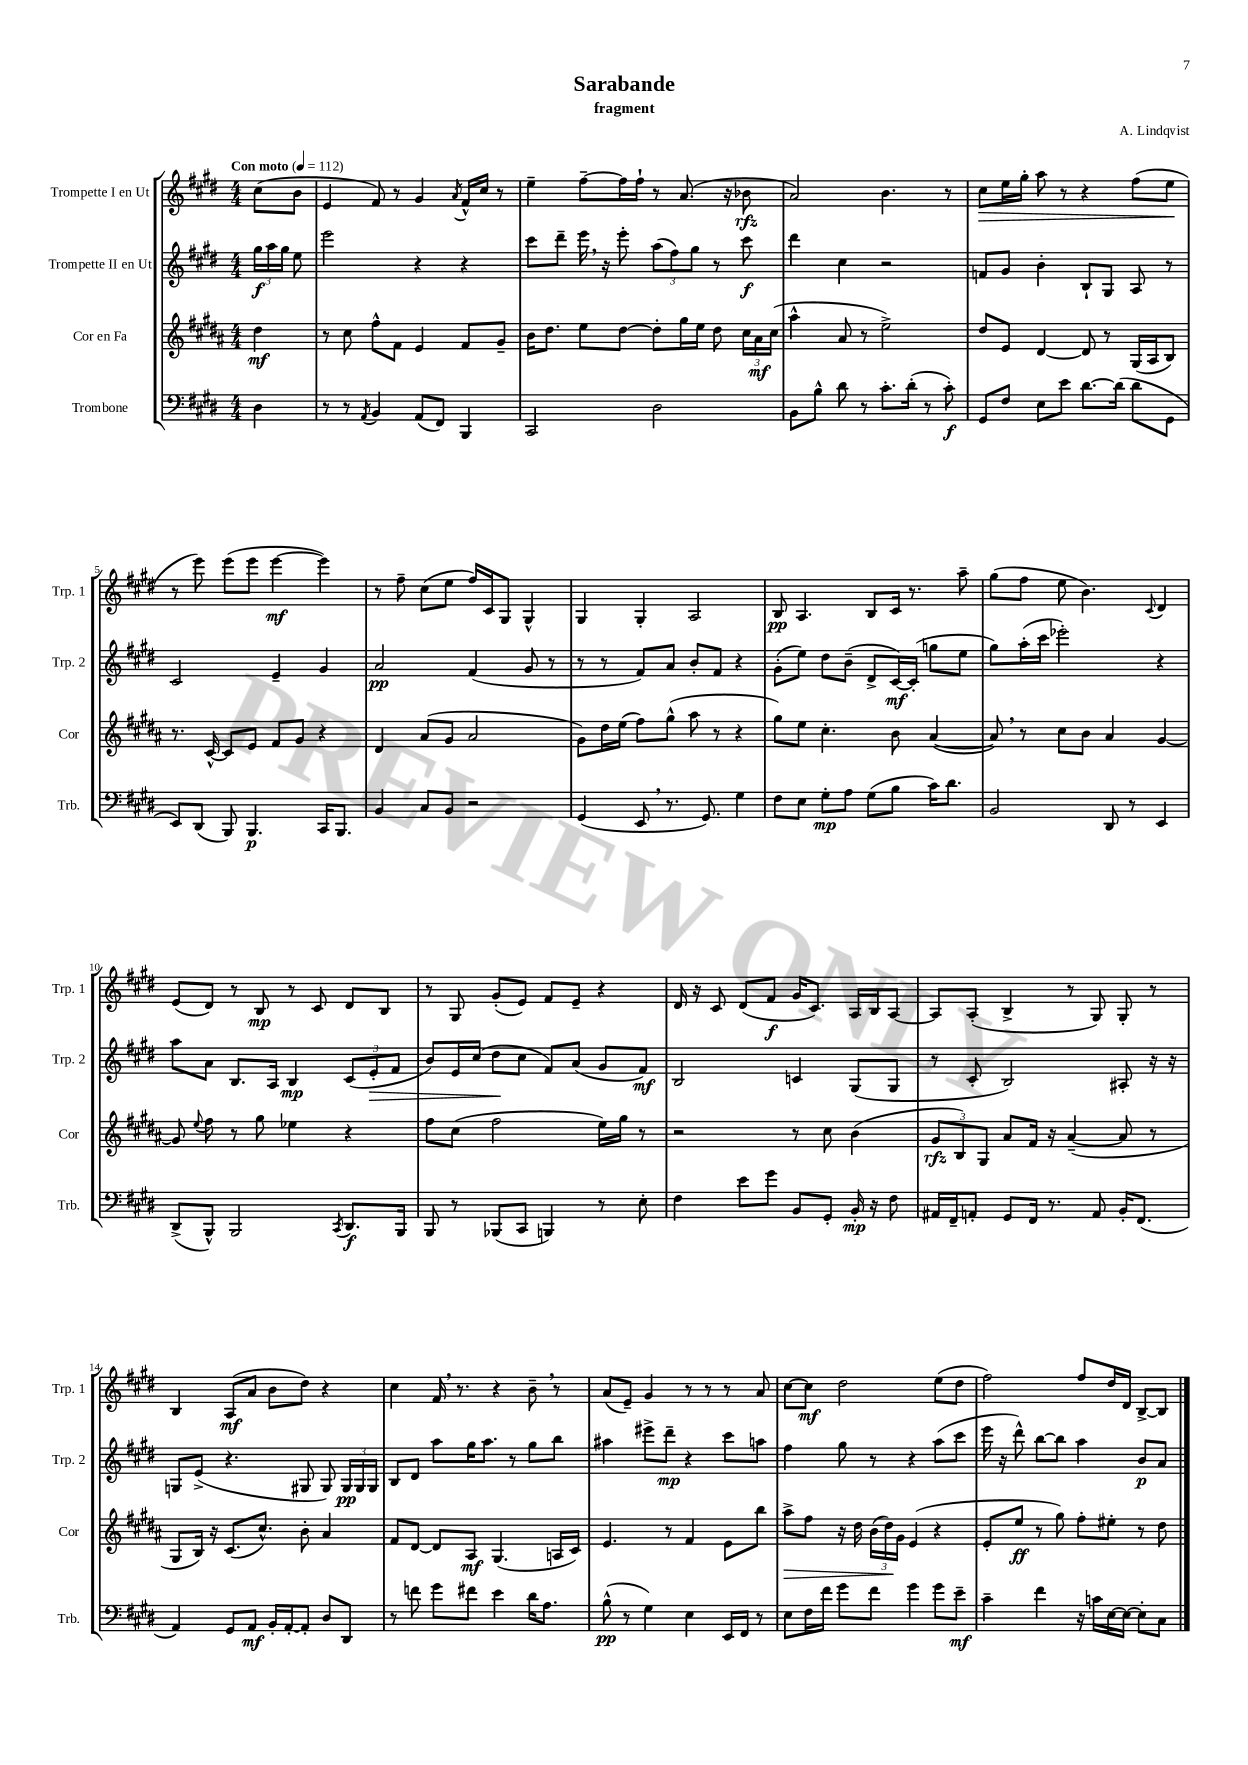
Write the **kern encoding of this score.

**kern	**dynam	**kern	**dynam	**kern	**dynam	**kern	**dynam
*part4	*part4	*part3	*part3	*part2	*part2	*part1	*part1
*staff4	*staff4	*staff3	*staff3	*staff2	*staff2	*staff1	*staff1
*I"Trombone	*	*I"Cor en Fa	*	*I"Trompette II en Ut	*	*I"Trompette I en Ut	*
*I'Trb.	*	*I'Cor	*	*I'Trp. 2	*	*I'Trp. 1	*
*clefF4	*	*clefG2	*	*clefG2	*	*clefG2	*
*k[f#c#g#d#]	*	*k[f#c#g#d#a#]	*	*k[f#c#g#d#]	*	*k[f#c#g#d#]	*
*M4/4	*	*M4/4	*	*M4/4	*	*M4/4	*
*MM112	*	*MM112	*	*MM112	*	*MM112	*
=	=	=	=	=	=	=	=
!	!	!	!	!	!	!LO:TX:a:B:t=Con moto	!
4D#\	.	4dd#\	mf	24gg#\LL	f	(8cc#\L	.
.	.	.	.	24aa\	.	.	.
.	.	.	.	24gg#\JJ	.	.	.
.	.	.	.	8ee\	.	8b\J	.
=1	=1	=1	=1	=1	=1	=1	=1
8r	.	8r	.	2eee\	.	4e/	.
8r	.	8cc#\	.	.	.	.	.
8qAA/	.	.	.	.	.	.	.
4BB/	.	8ff#^^\L	.	.	.	8f#/)	.
.	.	8f#\J	.	.	.	8r	.
(8AA/L	.	4e/	.	4r	.	4g#/	.
8FF#/J)	.	.	.	.	.	.	.
.	.	.	.	.	.	8qa/	.
4BBB/	.	8f#/L	.	4r	.	16f#^^/LL	.
.	.	.	.	.	.	16cc#/JJ	.
.	.	8g#~/J	.	.	.	8r	.
=2	=2	=2	=2	=2	=2	=2	=2
2CC#/	.	16b\KL	.	8ccc#\L	.	4ee~\	.
.	.	8.dd#\J	.	.	.	.	.
.	.	.	.	8ddd#~\J	.	.	.
.	.	8ee\L	.	16eee,\	.	[8ff#~\L	.
.	.	.	.	16r	.	.	.
.	.	[8dd#\J	.	8eee'\	.	16ff#\L]	.
.	.	.	.	.	.	16ff#`\JJ	.
2D#\	.	8dd#'\L]	.	(12aa\L	.	8r	.
.	.	.	.	12ff#\)	.	.	.
.	.	16gg#\L	.	.	.	(8.a/	.
.	.	.	.	12gg#\J	.	.	.
.	.	16ee\JJ	.	.	.	.	.
.	.	8dd#\	.	8r	.	.	.
.	.	.	.	.	.	16r	.
.	.	24cc#\LL	.	8ccc#\	f	8b-X\	rfz
.	.	24a#\	mf	.	.	.	.
.	.	(24cc#\JJ	.	.	.	.	.
=3	=3	=3	=3	=3	=3	=3	=3
8BB\L	.	4aa#^^\	.	4ddd#\	.	2a/)	.
8B^^\J	.	.	.	.	.	.	.
8d#\	.	8a#/	.	4cc#\	.	.	.
8r	.	8r	.	.	.	.	.
8.c#'\L	.	2ee^\)	.	2r	.	4.b\	.
(16d#'\Jk	.	.	.	.	.	.	.
8r	.	.	.	.	.	.	.
8c#'\)	f	.	.	.	.	8r	.
=4	=4	=4	=4	=4	=4	=4	=4
!	!	!	!	!	!	!	!LO:HP:b
8GG#/L	.	8dd#/L	.	8fn/L	.	8cc#\L	>
8F#/J	.	8e/J	.	8g#/J	.	16ee\L	.
.	.	.	.	.	.	16gg#'\JJ	.
8E\L	.	[4d#/	.	4b'\	.	8aa\	.
8e\J	.	.	.	.	.	8r	.
[8.d#\L	.	8d#/]	.	8B`/L	.	4r	.
.	.	8r	.	8G#/J	.	.	.
(16d#\Jk]	.	.	.	.	.	.	.
8d#\L	.	(16G#/LL	.	8A/	.	(8ff#\L	.
.	.	16A#/J	.	.	.	.	.
8GG#\J	.	8B/J)	.	8r	.	8ee\J	.
.	.	.	.	.	.	.	]
!!LO:LB:g=z
=5	=5	=5	=5	=5	=5	=5	=5
8EE/L)	.	8.r	.	2c#/	.	8r	.
(8DD#/J	.	.	.	.	.	8eee\)	.
.	.	[16c#^^/	.	.	.	.	.
8BBB/)	.	8c#/L]	.	.	.	(8eee\L	.
4.BBB/	p	8e/J	.	.	.	8eee\J	.
.	.	8f#/L	.	4e~/	.	[4eee\	mf
.	.	8g#/J	.	.	.	.	.
16CC#/KL	.	4r	.	4g#/	.	4eee\])	.
8.BBB/J	.	.	.	.	.	.	.
=6	=6	=6	=6	=6	=6	=6	=6
4BB/	.	4d#/	.	2a/	pp	8r	.
.	.	.	.	.	.	8ff#~\	.
8C#/L	.	(8a#/L	.	.	.	(8cc#\L	.
8BB/J	.	8g#/J	.	.	.	8ee\J	.
2r	.	2a#/	.	(4f#/	.	16ff#/LL)	.
.	.	.	.	.	.	16c#/J	.
.	.	.	.	.	.	8G#/J	.
.	.	.	.	8g#/	.	4G#^^/	.
.	.	.	.	8r	.	.	.
=7	=7	=7	=7	=7	=7	=7	=7
(4GG#/	.	8g#\L)	.	8r	.	4G#/	.
.	.	16dd#\L	.	8r	.	.	.
.	.	(16ee\JJ	.	.	.	.	.
8EE,/	.	8ff#\L)	.	8f#/L)	.	4G#'/	.
8.r	.	(8gg#^^\J	.	8a/J	.	.	.
.	.	8aa#\	.	8b'/L	.	2A/	.
8.GG#/)	.	.	.	.	.	.	.
.	.	8r	.	8f#/J	.	.	.
4G#\	.	4r	.	4r	.	.	.
=8	=8	=8	=8	=8	=8	=8	=8
8F#\L	.	8gg#\L)	.	(8g#'\L	.	8B/	pp
8E\J	.	8ee\J	.	8ee\J)	.	4.A/	.
8G#'\L	mp	4.cc#'\	.	8dd#\L	.	.	.
8A\J	.	.	.	(8b~\J	.	.	.
(8G#\L	.	.	.	8d#^/L	.	8B/L	.
8B\J	.	8b\	.	[16c#/L)	mf	16c#/Jk	.
.	.	.	.	(16c#'/JJ]	.	8.r	.
16c#\KL)	.	([4a#/	.	8ggn\L	.	.	.
8.d#\J	.	.	.	.	.	.	.
.	.	.	.	8ee\J	.	8aa~\	.
=9	=9	=9	=9	=9	=9	=9	=9
2BB/	.	8a#,/])	.	8gg#\L)	.	(8gg#\L	.
.	.	8r	.	(16aa'\L	.	8ff#\J	.
.	.	.	.	16ccc#\JJ	.	.	.
.	.	8cc#\L	.	2eee-X'\)	.	8ee\	.
.	.	8b\J	.	.	.	4.b\)	.
8DD#/	.	4a#/	.	.	.	.	.
8r	.	.	.	.	.	.	.
.	.	.	.	.	.	8qqc#/	.
4EE/	.	[4g#/	.	4r	.	4d#/	.
!!LO:LB:g=z
=10	=10	=10	=10	=10	=10	=10	=10
(8DD#^/L	.	8g#/]	.	8aa\L	.	(8e/L	.
.	.	8qqee/	.	.	.	.	.
8BBB^^/J)	.	8ff#\	.	8a\J	.	8d#/J)	.
2BBB/	.	8r	.	8.B/L	.	8r	.
.	.	8gg#\	.	.	.	8B/	mp
.	.	.	.	16A/Jk	.	.	.
.	.	4ee-X\	.	4B/	mp	8r	.
.	.	.	.	.	.	8c#/	.
8qCC#/	.	.	.	.	.	.	.
8.DD#/L	f	4r	.	(12c#/L	.	8d#/L	.
!	!	!	!	!	!LO:HP:b	!	!
.	.	.	.	12e'/	>	.	.
.	.	.	.	.	.	8B/J	.
.	.	.	.	12f#/J	.	.	.
16BBB/Jk	.	.	.	.	.	.	.
=11	=11	=11	=11	=11	=11	=11	=11
8BBB/	.	8ff#\L	.	8b/L)	.	8r	.
8r	.	(8cc#\J	.	16e/L	.	8G#/	.
.	.	.	.	(16cc#/JJ	.	.	.
(8BBB-X/L	.	2ff#\	.	8dd#\L	.	(8g#'/L	.
8CC#/J	.	.	.	8cc#\J	]	8e/J)	.
4BBBn/)	.	.	.	8f#/L)	.	8f#/L	.
.	.	.	.	(8a/J	.	8e~/J	.
8r	.	16ee\LL)	.	8g#/L	.	4r	.
.	.	16gg#\JJ	.	.	.	.	.
8E'\	.	8r	.	8f#/J)	mf	.	.
=12	=12	=12	=12	=12	=12	=12	=12
4F#\	.	2r	.	2B/	.	16d#/	.
.	.	.	.	.	.	16r	.
.	.	.	.	.	.	8c#/	.
8e\L	.	.	.	.	.	(8d#/L	.
8g#\J	.	.	.	.	.	8f#/J	f
8BB/L	.	8r	.	4cn/	.	16g#/KL	.
.	.	.	.	.	.	8.c#/J)	.
8GG#'/J	.	8cc#\	.	.	.	.	.
16BB'/	mp	(4b\	.	(8G#/L	.	16A/LL	.
16r	.	.	.	.	.	16B/J	.
8F#\	.	.	.	8G#/J	.	[8A/J	.
=13	=13	=13	=13	=13	=13	=13	=13
16AA#X/LL	.	12g#/L	rfz	8r	.	8A/L]	.
16FF#~/J	.	.	.	.	.	.	.
.	.	12B/)	.	.	.	.	.
8AAn'/J	.	.	.	8c#'/	.	(8A'/J	.
.	.	12G#/J	.	.	.	.	.
8GG#/L	.	8a#/L	.	2B/)	.	4B^/	.
16FF#/Jk	.	16f#/Jk	.	.	.	.	.
8.r	.	16r	.	.	.	.	.
.	.	([4a#~/	.	.	.	8r	.
8AA/	.	.	.	.	.	8G#/)	.
16BB'/KL	.	8a#/]	.	8A#X'/	.	8G#'/	.
(8.FF#/J	.	.	.	.	.	.	.
.	.	8r	.	16r	.	8r	.
.	.	.	.	16r	.	.	.
!!LO:LB:g=z
=14	=14	=14	=14	=14	=14	=14	=14
4AA/)	.	8G#/L	.	8Gn/L	.	4B/	.
.	.	16B/Jk)	.	(8e^/J	.	.	.
.	.	16r	.	.	.	.	.
8GG#/L	.	(8.c#/L	.	4.r	.	(8A/L	mf
8AA/J	mf	.	.	.	.	8a/J	.
.	.	8.cc#^^/J)	.	.	.	.	.
16BB'/LL	.	.	.	.	.	8b\L	.
[16AA'/J	.	.	.	.	.	.	.
8AA'/J]	.	8b'\	.	8G#X/	.	8dd#\J)	.
8D#/L	.	4a#/	.	8G#/)	.	4r	.
8DD#/J	.	.	.	24G#/LL	pp	.	.
.	.	.	.	24G#/	.	.	.
.	.	.	.	24G#/JJ	.	.	.
=15	=15	=15	=15	=15	=15	=15	=15
8r	.	8f#/L	.	8B/L	.	4cc#\	.
8fn\	.	[8d#/J	.	8d#/J	.	.	.
8g#\L	.	8d#/L]	.	8aa\L	.	16f#,/	.
.	.	.	.	.	.	8.r	.
8f#X\J	.	8A#/J	mf	16gg#\K	.	.	.
.	.	.	.	8.aa\J	.	.	.
4e\	.	(4.G#/	.	.	.	4r	.
.	.	.	.	8r	.	.	.
16d#\KL	.	.	.	8gg#\L	.	8b~,\	.
8.A\J	.	.	.	.	.	.	.
.	.	16An/LL	.	8bb\J	.	8r	.
.	.	16c#/JJ)	.	.	.	.	.
=16	=16	=16	=16	=16	=16	=16	=16
(8B^^\	pp	4.e/	.	4aa#X\	.	(8a/L	.
8r	.	.	.	.	.	8e~/J)	.
4G#\)	.	.	.	8eee#X^\L	.	4g#/	.
.	.	8r	.	8ddd#~\J	mp	.	.
4E\	.	4f#/	.	4r	.	8r	.
.	.	.	.	.	.	8r	.
16EE/LL	.	8e\L	.	8ccc#\L	.	8r	.
16FF#/JJ	.	.	.	.	.	.	.
8r	.	8bb\J	.	8aan\J	.	8a/	.
=17	=17	=17	=17	=17	=17	=17	=17
!	!	!	!LO:HP:b	!	!	!	!
8E\L	.	8aa#^\L	>	4ff#\	.	[8cc#\L	.
16F#\L	.	8ff#\J	.	.	.	8cc#\J]	mf
16f#\JJ	.	.	.	.	.	.	.
8g#\L	.	16r	.	8gg#\	.	2dd#\	.
.	.	16dd#\	.	.	.	.	.
8f#\J	.	(24b\LL	.	8r	.	.	.
.	.	24dd#\)	.	.	.	.	.
.	.	24g#\JJ	]	.	.	.	.
4g#\	.	(4e/	.	4r	.	.	.
8g#\L	.	4r	.	(8aa\L	.	(8ee\L	.
8e~\J	mf	.	.	8ccc#\J	.	8dd#\J	.
=18	=18	=18	=18	=18	=18	=18	=18
4c#~\	.	8e'/L	.	16eee\	.	2ff#\)	.
.	.	.	.	16r	.	.	.
.	.	8ee/J	ff	8ddd#^^\)	.	.	.
4f#\	.	8r	.	[8bb\L	.	.	.
.	.	8gg#\)	.	8bb\J]	.	.	.
16r	.	8ff#'\L	.	4aa\	.	8ff#/L	.
16cn\LL	.	.	.	.	.	.	.
[16E\	.	8ee#X'\J	.	.	.	16dd#/L	.
16E\JJ_	.	.	.	.	.	16d#/JJ	.
8E'\L]	.	8r	.	8b/L	p	[8B^/L	.
8C#\J	.	8dd#\	.	8a/J	.	8B/J]	.
==	==	==	==	==	==	==	==
*-	*-	*-	*-	*-	*-	*-	*-
